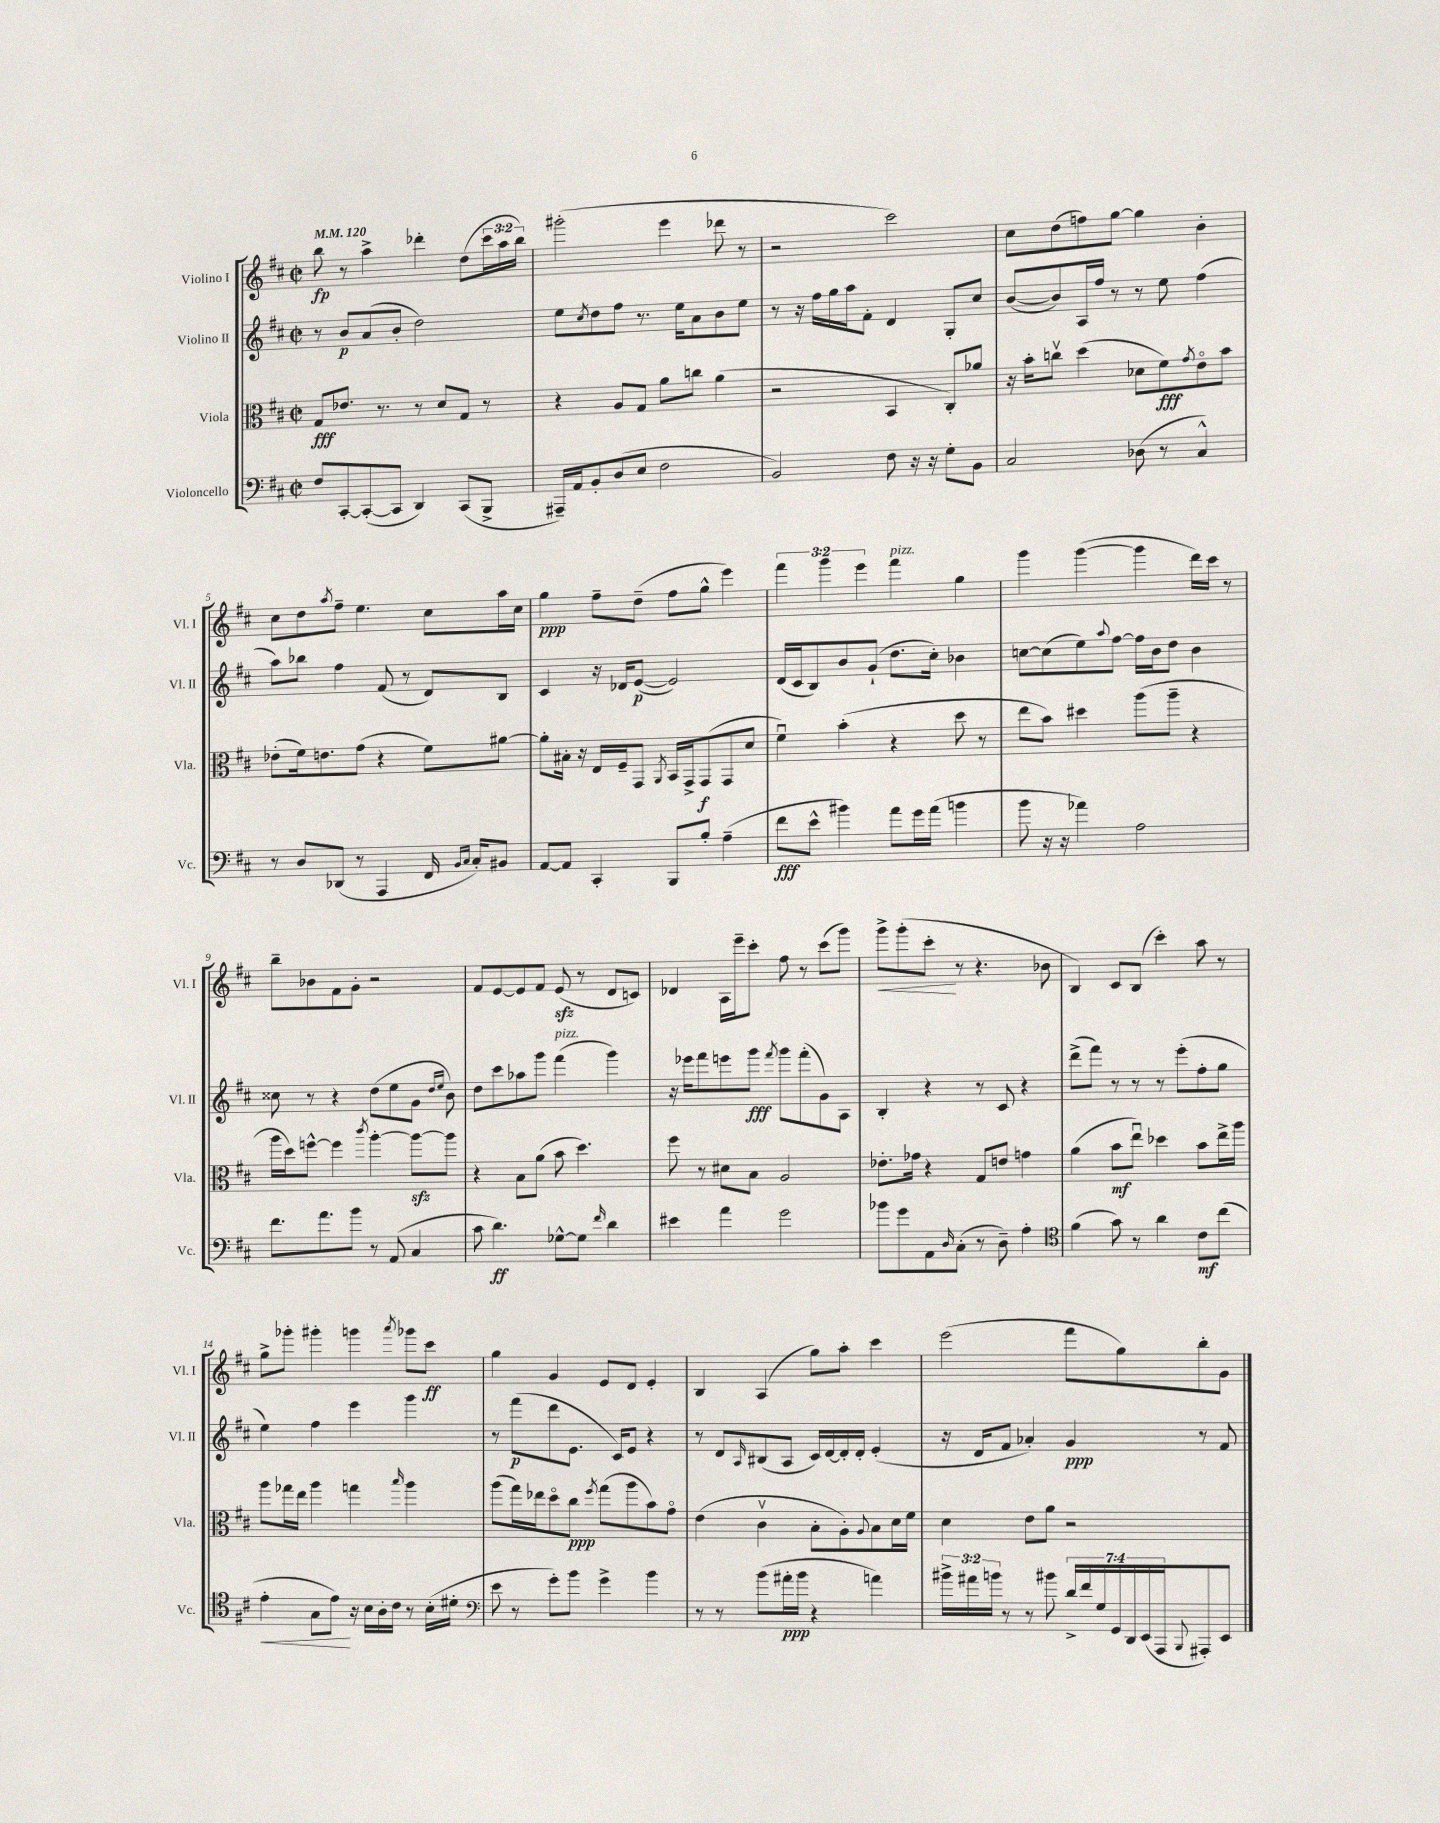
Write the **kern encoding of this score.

**kern	**kern	**kern	**kern
*staff4	*staff3	*staff2	*staff1
*clefF4	*clefC3	*clefG2	*clefG2
*k[f#c#]	*k[f#c#]	*k[f#c#]	*k[f#c#]
*M2/2	*M2/2	*M2/2	*M2/2
*met(c|)	*met(c|)	*met(c|)	*met(c|)
*MM120	*MM120	*MM120	*MM120
8F#/L	8G/L	8r	8bb\
[8CC#'/	8.e-/J	8b/L	8r
(8CC#'/_	.	(8a/	4aa^\
.	8.r	.	.
8CC#/]J	.	8b'/J	.
4DD/)	8r	2dd\)	4ddd-'\
.	8d/L	.	.
(8CC#/L	8G/J	.	(8dd\L
8BBB^/J	8r	.	24ccc#\L
.	.	.	24aa\
.	.	.	24bb\JJ)
=	=	=	=
16AAA#~/LL)	4r	8ee\L	(2ggg#'\
16AA/J	.	.	.
.	.	8qcc#/	.
8BB'/	.	8dd\	.
(8D/	8A/L	8ff#\J	.
8E/J	8G/J	8.r	.
2F#\	8a\L	.	4eee\
.	.	16ee\LK	.
.	8cc\J	8a\	.
.	(4a\	8b\	8ddd-\
.	.	8ee\J	8r
=	=	=	=
2BB/)	2r	8r	2r
.	.	16r	.
.	.	16ff#\LL	.
.	.	16gg\	.
.	.	16aa\J	.
.	.	8f#'\J	.
8F#\	4BB/	4d/	2ccc#\)
16r	.	.	.
16r	.	.	.
8G'\L	8C#'/L)	8G'/L	.
8BB\J	8a-/J	8cc#/J	.
=	=	=	=
2C#/	16r	([8b/L	8cc#\L
.	16b'\LK	.	.
.	8ccv\J	8b/])	(8dd\
.	(4dd\	16A/L	8ff\)
.	.	16ff#/JJ	.
.	.	8r	[8gg\J
(8D-\	8d-\L	8r	4gg\]
8r	8f#\)	8ee\	.
.	8qg/	.	.
4C#^^/)	8eo\	(4ff#\	4b'\
.	8b\J	.	.
=	=	=	=
8r	(8e-'\L	8aa\L)	8cc#\L
8D/L	16f#\k)	8bb-\J	8dd\
.	8.e\	.	.
.	.	.	8qaa/
(8DD-/J	.	4ff#\	8ff#~\J
8r	(8g\J	.	4.ee\
4AAA/	4r	(8f#/	.
.	.	8r	.
16FF#/	8f#\L)	8d/L)	8cc#\L
16qqBB/LL	.	.	.
16qqC#/JJ	.	.	.
16C#'/LK)	.	.	.
8BB#/J	[8a#\J	8B/J	16aa\L
.	.	.	16cc#\JJ
=	=	=	=
[8AA/L	8a#'\]L	4c#/	4gg\
8AA/]J	16B#'\Jk	.	.
.	16r	.	.
4CC#'/	16E/LL	16r	8ff#~\L
.	16F#~/J	16d-/LK	.
.	8GG/J	([8e/J	(8dd~\J
.	8qAA/	.	.
8BBB/L	16BB/LL	2e/])	8ff#\L
.	16GG^/J	.	.
8B'/J	(8GG/	.	8gg^^\J
(4A~\	8GG/	.	4eee\)
.	8d/J	.	.
=	=	=	=
8f#\L	4f#u\)	(16d/LL	6fff#\
.	.	16c#/J	.
8e^^\J	.	8B/)	.
.	.	.	6ggg\
4b#\)	(4b'\	8b/	.
.	.	.	6eee\
.	.	(8g`/J	.
8a\L	4r	8.dd\L	4fff#\
16g\L	.	.	.
(16a\JJ	.	16cc#'\Jk)	.
4b\	8dd\	4b-\	4gg\
.	8r	.	.
=	=	=	=
8b\	8ee\L	[8cc\L	4ggg\
16r	8b\J)	(8cc\]	.
16r	.	.	.
4a-\)	4dd#\	8ee\)	([4ggg\
.	.	8qqaa/	.
.	.	[8ff#\J	.
2A\	(8aa\L	16ff#\]LL	4ggg\]
.	.	16b\J	.
.	8aa~\J	8dd\J	.
.	4r	4b\	16ddd\LL)
.	.	.	16ccc#\JJ
.	.	.	8r
=	=	=	=
8.f#\L	16aa\LL	8cc##\	8bb~\L
.	16dd\J)	.	.
.	[8ff^^\J	8r	8b-\
8.a\	.	.	.
.	4ff\]	4r	8f#\
8b\J	.	.	8g'\J
.	8qccc#/	.	.
8r	[4aa'\	(8dd\L	2r
(8AA/	.	8ee\	.
4C#/	8aa\_L	8g\J	.
.	.	16qqdd/LL	.
.	.	16qqee/JJ	.
.	8aa\]J	8b\)	.
=	=	=	=
8c#\	4r	8dd\L	8f#/L
4.d\)	.	8ccc#\	[8e/
.	8B\L	8aa-\	8e/]
.	(8a\J	8ggg\J	8f#/J
[8G-^^\L	8b\	(4fff#\	(8e/
8G-\]J	4.dd\)	.	8r
16qqf#/	.	.	.
4d\	.	4ggg\)	8d/L
.	.	.	8c/J)
=	=	=	=
4e#\	8ff#\	16r	4d-/
.	.	16eee-\LK	.
.	8r	8fff#\	.
4a\	8d#\L	8eee\	16A\LL
.	.	.	16eee~\J
.	8B\J	8ggg\J	8ccc#'\J
.	.	8qfff#/	.
2g\	2A/	8ggg\L	8ff#\
.	.	(8fff#'\	8r
.	.	8g\)	(8ccc#\L
.	.	8A\J	8ggg\J)
=	=	=	=
8b-\L	8.e-'\L	4B'/	8ggg^\L
8g\	.	.	(8ggg'\
.	16g-\Jk	.	.
8AA\	4r	4r	8ccc#'\J
16qqD/	.	.	.
(8C#'\J	.	.	8r
8r	8G/L	8r	4.r
8D~\)	8e/J	8c#/	.
4A'\	4g\	4r	.
.	.	.	8b-\
=	=	=	=
*clefC4	*	*	*
(4f#\	(4a\	(8ddd^\L	4B/)
.	.	8fff#\J)	.
8g\)	8b\L	8r	8c#/L
8r	8eeu\J)	8r	(8B/J
4a\	4dd-\	8r	4ccc#'\)
.	.	(8eee'\L	.
8c#\L	8b\L	8ff#'\	8aa\
(8cc#\J	16ee^\L	8gg\J	8r
.	16aa\JJ	.	.
=	=	=	=
4e'\	8aa\L	4ee\)	8gg^\L
.	16gg-\L	.	8ggg-'\J
.	16ee\JJ	.	.
8G\L	4aa\	4ff#\	4ggg#'\
8e\J)	.	.	.
16r	4gg\	4eee\	4ggg\
16B\LL	.	.	.
16A'\	.	.	.
16c#\JJ	.	.	.
.	16qqbb/	.	8qaaa/
8r	4aa\	4ggg\	8ggg-\L
(16B'\LL	.	.	8ccc#\J
16d#'\JJ	.	.	.
=	=	=	=
*clefF4	*	*	*
8e\	(8aa\L	8r	4gg\
8r	16gg\L)	(8fff#\L	.
.	16ee-\J	.	.
8g'\L)	8ddo\	8ddd\	4g/
8b\J	8cc#\J	8.e\J	.
.	8qff#/	.	.
4g^\	(8gg\L	.	8e/L
.	.	16c#/LK)	.
.	8aa\	8e/J	8d/J
4b\	8b\)	4r	4e'/
.	8go\J	.	.
=	=	=	=
8r	(4e\	8r	4B/
8r	.	8d/L	.
.	.	16qqA/	.
(8b\L	4c#v\	(8B#/	(4A/
16a#'\L	.	8A/J	.
16b\JJ	.	.	.
4r	8B'\L	16c#/LL)	8gg\L)
.	.	[16d/	.
.	8A'\)	16d'/]	8aa'\J
.	.	16d'/JJ	.
.	8qqA/	.	.
4a\)	8B\	(4e'/	4ccc#\
.	16d\L	.	.
.	16f#\JJ	.	.
=	=	=	=
24b#^\LL	4d\	16r	(2eee\
24a#\	.	.	.
.	.	16d/LK	.
24b\JJ	.	.	.
8r	.	8f#/J	.
8r	8e\L	4a-'/)	.
8b#\	8a\J	.	.
28d^/LL	2r	4g/	8fff#\L
28f#/	.	.	.
28G/	.	.	.
28GG/	.	.	.
.	.	.	8gg\)
28DD/	.	.	.
(28EE/	.	.	.
28AAA/J	.	.	.
8qqBBB/	.	.	.
8AAA#'/)	.	8r	8bb'\
8EE/J	.	8f#/	8g\J
==	==	==	==
*-	*-	*-	*-
